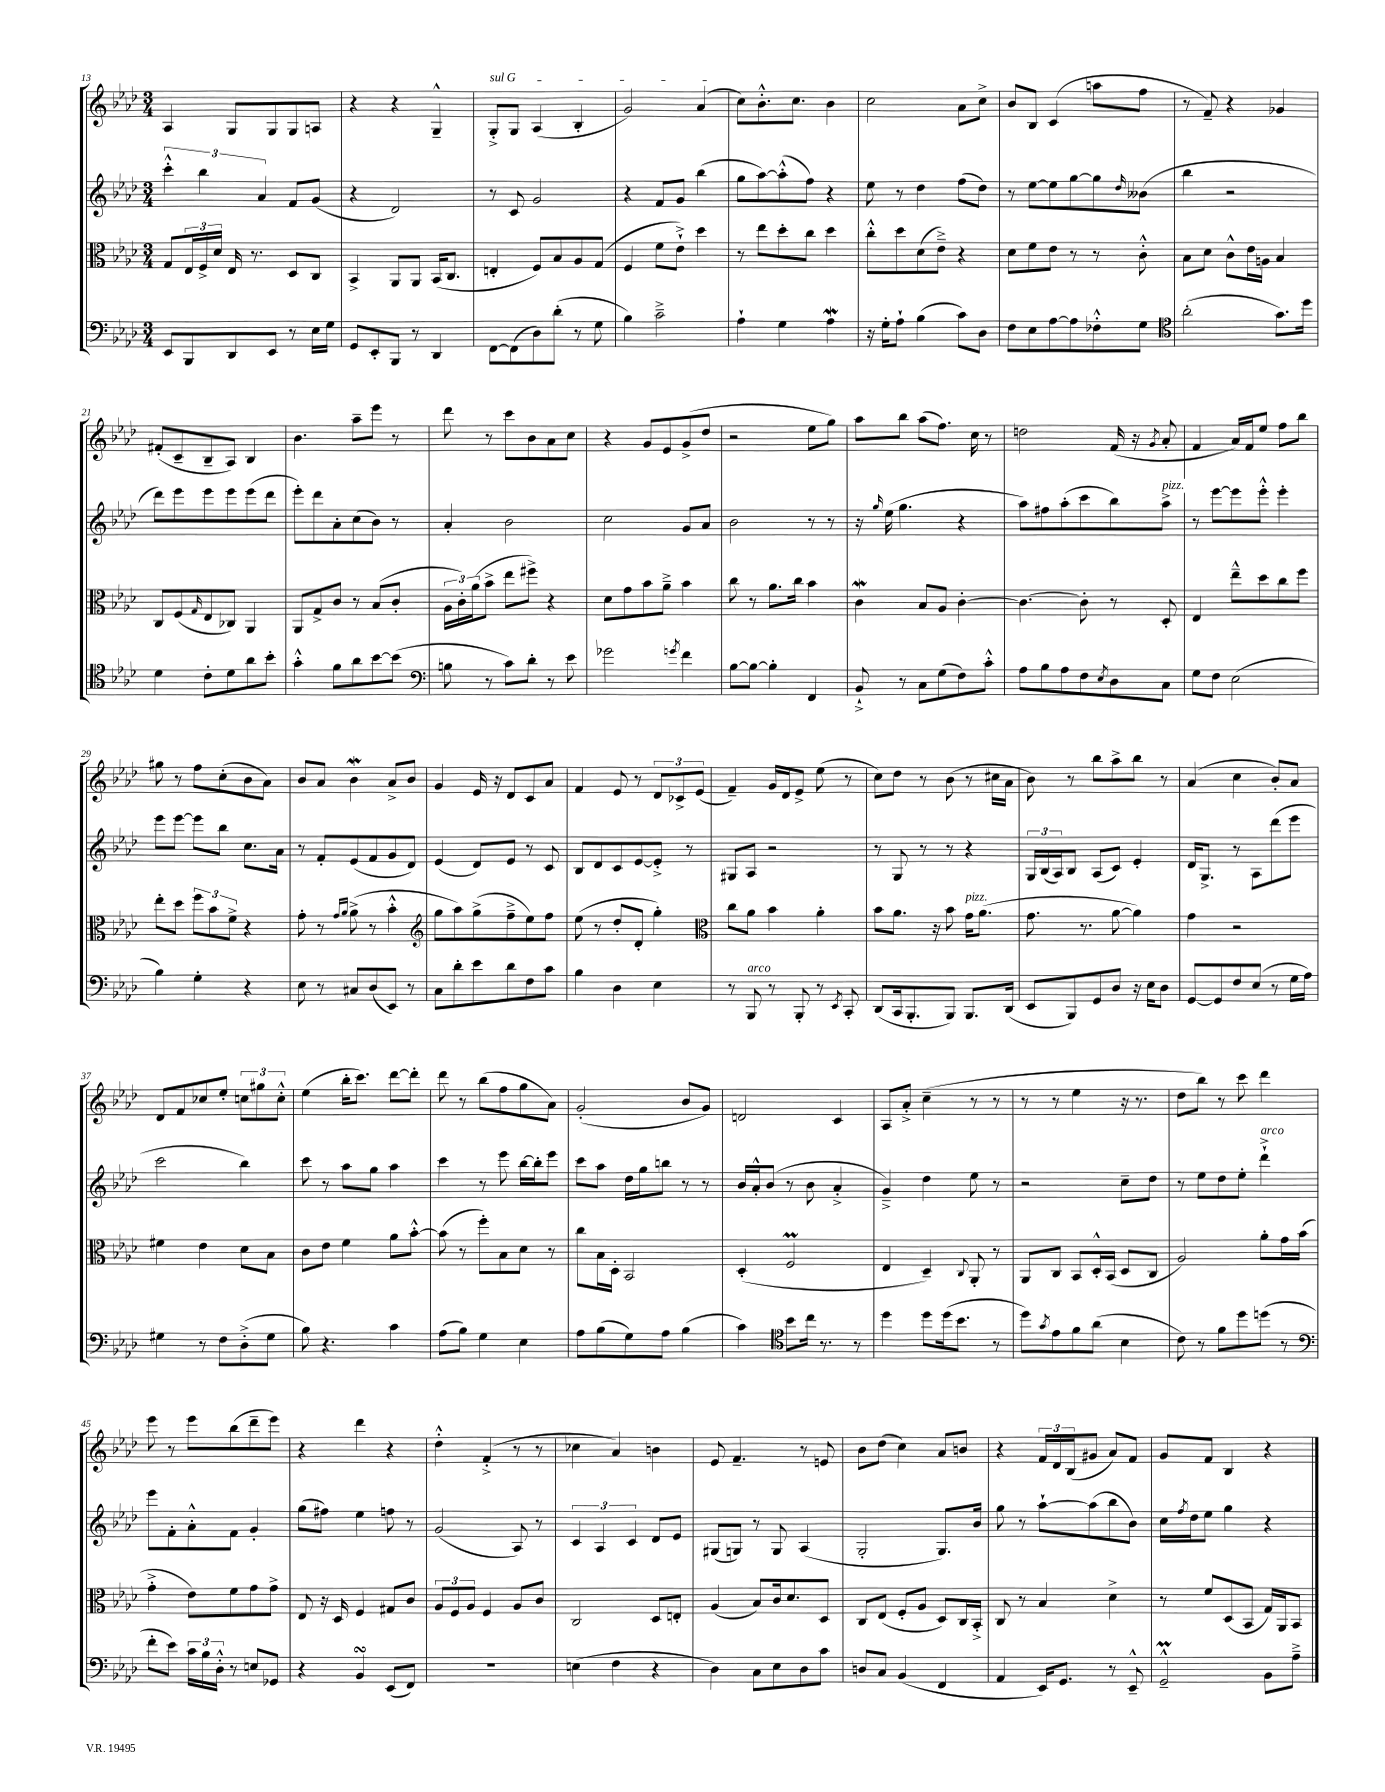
<<
\new StaffGroup <<
\new Staff = "s0" {
    \clef treble \key aes \major \numericTimeSignature \time 3/4
    aes4 g8 g8 g8 a8 |
    r4 r4 g4---^ |
    \once \override TextSpanner.bound-details.left.text = \markup { \italic "sul G" } g8-.->\startTextSpan g8 aes4( bes4-. |
    g'2) aes'4\stopTextSpan( |
    c''8) bes'8.-.-^ c''8. bes'4 |
    c''2 aes'8 c''8-> |
    bes'8 bes8 c'4( a''8 f''8 |
    r8 f'8--) r4 ges'4 |
    fis'8-.( c'8-- bes8-- aes8) bes4 |
    bes'4. aes''8-- ees'''8 r8 |
    des'''8 r8 c'''8 bes'8 aes'8 c''8 |
    r4 g'8 ees'8 g'8->( des''8 |
    r2 ees''8 g''8) |
    aes''8 bes''8 aes''8( f''8.) c''16 r8 |
    d''2 f'16( r16 \acciaccatura { g'8 } aes'8-. |
    f'4 aes'16) f'16 ees''8 f''8 bes''8 |
    gis''8 r8 f''8 c''8-.( bes'8 aes'8) |
    bes'8 aes'8 bes'4\mordent aes'8-> bes'8 |
    g'4 ees'16 r16 des'8 c'8 aes'8 |
    f'4 ees'8 r8 \tuplet 3/2 { des'8 ces'8-> ees'8( } |
    f'4--) g'16 des'16 ees'8-> ees''8( r8 |
    c''8) des''8 r8 bes'8( r8 cis''16 aes'16 |
    bes'8) r8 bes''8 aes''8-> bes''8 r8 |
    aes'4( c''4 bes'8-.) aes'8 |
    des'8 f'8 ces''8 ees''8-. \tuplet 3/2 { c''8 gis''8 c''8-.-^ } |
    ees''4( bes''16-. c'''8.) des'''8~ des'''8-. |
    des'''8 r8 bes''8( f''8 g''8 aes'8) |
    g'2-.( bes'8 g'8) |
    d'2 c'4 |
    aes8 aes'8-.-> c''4--( r8 r8 |
    r8 r8 ees''4 r16 r8. |
    des''8 bes''8) r8 c'''8 des'''4 |
    ees'''8 r8 ees'''8 bes''8( des'''8-- ees'''8) |
    r4 des'''4 r4 |
    des''4-.-^ f'4-.->( r8 r8 |
    ces''4 aes'4) b'4 |
    ees'8 f'4.-- r8 e'8 |
    bes'8 des''8( c''4) aes'8 b'8 |
    r4 \tuplet 3/2 { f'16 des'16 bes16( } gis'8 aes'8) f'8 |
    g'8 f'8 bes4 r4 \bar "|." |
}
\new Staff = "s1" {
    \clef treble \key aes \major \numericTimeSignature \time 3/4
    \tuplet 3/2 { c'''4-.-^ bes''4 aes'4 } f'8 g'8( |
    r4 des'2) |
    r8 c'8 g'2 |
    r4 f'8 g'8 bes''4( |
    g''8 aes''8~) aes''8-.-^( f''8) r4 |
    ees''8 r8 des''4 f''8( des''8) |
    r8 ees''8~ ees''8 g''8~ g''8 \grace { des''16 } beses'8( |
    bes''4 r2 |
    des'''8) ees'''8 ees'''8 ees'''8 ees'''8( des'''8 |
    ees'''8-.) des'''8 aes'8-. c''8( bes'8) r8 |
    aes'4-. bes'2 |
    c''2 g'8 aes'8 |
    bes'2 r8 r8 |
    r16 \grace { g''16 } ees''16( g''4. r4 |
    aes''8) fis''8 aes''8-.( c'''8 bes''8) aes''8->^\markup { \italic "pizz." } |
    r8 ees'''8~ ees'''8 ees'''8-.-^ ees'''4-. |
    ees'''8 ees'''8~ ees'''8 bes''8 c''8. aes'16 |
    r8 f'8-. ees'8( f'8 g'8 des'8) |
    ees'4( des'8) ees'8 r8 c'8 |
    bes8 des'8 c'8 ees'8~ ees'8-.-> r8 |
    gis8 aes8 r2 |
    r8 g8 r8 r8 r4 |
    \tuplet 3/2 { g16 bes16( aes16) } bes8 aes8( c'8) ees'4-. |
    des'16 g8.-> r8 aes8 des'''8( ees'''8 |
    c'''2 bes''4) |
    c'''8 r8 aes''8 g''8 aes''4 |
    c'''4 r8 ees'''8 bes''16~ bes''16-. ees'''8 |
    c'''8 aes''8 des''16 g''16 b''8 r8 r8 |
    bes'16 aes'16-.-^ bes'8( r8 bes'8 aes'4-.-> |
    g'4--->) des''4 ees''8 r8 |
    r2 c''8-- des''8 |
    r8 ees''8 des''8 ees''8-. des'''4-!->^\markup { \italic "arco" } |
    ees'''8 f'8-. aes'8-.-^ f'8 g'4-. |
    g''8( fis''8) ees''4 f''8 r8 |
    g'2( aes8) r8 |
    \tuplet 3/2 { c'4 aes4 c'4 } des'8 ees'8 |
    gis8( g8) r8 g8 aes4( |
    g2-. g8.) bes'16 |
    g''8 r8 aes''8~-! aes''8( bes''8 bes'8) |
    c''16 \acciaccatura { f''8 } des''16 ees''8 g''4 r4 \bar "|." |
}
\new Staff = "s2" {
    \clef alto \key aes \major \numericTimeSignature \time 3/4
    g8 \tuplet 3/2 { ees16 f16-> des'16 } ees16 r8. des8 c8 |
    bes,4-> aes,8 aes,8 bes,16( c8. |
    e4-. f8) bes8 aes8 g8( |
    f4 f'8 ees'8-!->) des''4 |
    r8 ees''8 des''8-. c''8 des''4 |
    c''8-.-^ des''8 des'8( ees'8--->) r4 |
    des'8 f'8 ees'8 r8 r8 c'8-.-^ |
    bes8 des'8 c'8-^ ees'16 a16 bes4 |
    c8 f8( \grace { g16 } ees8 ces8) aes,4 |
    aes,8 g8-> c'8 r8 bes8( c'8-. |
    \tuplet 3/2 { aes16 c'16-.) aes'16( } bes'8-> ees''8 fis''8->) r4 |
    des'8 g'8 bes'8 aes'8---> bes'4 |
    c''8 r8 aes'8. c''16 bes'4 |
    c'4\mordent bes8 aes8 c'4~-. |
    c'4.~ c'8-. r8 des8-. |
    ees4 ees''8---^ des''8 c''8 f''8 |
    ees''8-. des''8 \tuplet 3/2 { f''8 bes'8 f'8-> } r4 |
    g'8-. r8 \grace { g'16 aes'16 } aes'8->( r8 bes'4-.-^ |
    \clef treble g''8 aes''8) g''8->( f''8---> ees''8) f''8 |
    ees''8( r8 des''8-. des'8-. g''4-.) |
    \clef alto c''8 aes'8 bes'4 aes'4-. |
    bes'8 aes'8. r16 bes'8 g'16^\markup { \italic "pizz." } aes'8.( |
    g'8. r8. aes'8~ aes'4) |
    g'4 r2 |
    fis'4 ees'4 des'8 bes8 |
    c'8 ees'8 f'4 aes'8 bes'8~-.-^ |
    bes'8( r8 f''8-.) bes8 des'8 r8 |
    c''8 bes16 des16-. bes,2 |
    des4-.( f2\prall |
    ees4 des4--) \appoggiatura { c8 } aes,8-. r8 |
    aes,8 c8 bes,8 des16-.-^ bes,16( des8 c8 |
    aes2) aes'8-. g'16 bes'16( |
    g'4-.-> ees'8) f'8 g'8 g'8-> |
    ees8 r16 des16 f4 gis8 c'8 |
    \tuplet 3/2 { aes8 f8 aes8 } f4 aes8 c'8 |
    c2 des8 e8-. |
    aes4( bes8) c'16 des'8. des8 |
    c8 ees8( f8-. aes8 des8) c16 bes,16-.-> |
    c8 r8 bes4 des'4-> |
    r8 f'8 des8( bes,8 g16) aes,16 bes,8 \bar "|." |
}
\new Staff = "s3" {
    \clef bass \key aes \major \numericTimeSignature \time 3/4
    ees,8 bes,,8 des,8 ees,8 r8 ees16 g16 |
    g,8 ees,8-. bes,,8 r8 des,4 |
    f,8~ f,8( des8) des'8-.( r8 g8 |
    bes4) c'2---> |
    aes4-! g4 aes4\mordent |
    r16 g16-. aes8-! bes4( c'8) des8 |
    f8 ees8 aes8~ aes8 fes8-.-^ g8 |
    \clef tenor aes'2-.( g'8.) des''16 |
    des'4 c'8-. des'8 aes'8 bes'8-. |
    g'4-.-^ f'8 aes'8 bes'8~ bes'8( |
    \clef bass b8 r8 c'8) des'8-. r8 ees'8 |
    ges'2 \acciaccatura { g'8 } f'4 |
    bes8~ bes8~ bes4-. f,4 |
    bes,8-!-> r8 c8 g8( f8) c'8-.-^ |
    aes8 bes8 aes8 f8 \acciaccatura { ees8 } des8 c8 |
    g8 f8 ees2( |
    bes4) g4-. r4 |
    ees8 r8 cis8 des8( ees,8) r8 |
    c8 des'8-. ees'8 des'8 f8 c'8 |
    bes4 des4 ees4 |
    r8 bes,,8^\markup { \italic "arco" } r8 bes,,8-. r8 \acciaccatura { ees,8 } c,8-. |
    des,8( c,16 bes,,8.-. bes,,8) bes,,8. des,16( |
    ees,8 bes,,8) g,8 des8 r16 ees16 des8 |
    g,8~ g,8 f8 ees8( r8 g16 aes16) |
    gis4 r8 f8 des8-.->( gis8 |
    bes8) r4. c'4 |
    aes8( bes8) g4 ees4 |
    aes8 bes8( g8) aes8 bes4( |
    c'4) \clef tenor bes'8 c''16 r8. r8 |
    des''4 des''8 des''16( bes'8. r8 |
    des''8) \acciaccatura { g'8 } ees'8 f'8 aes'8( bes4 |
    c'8) r8 f'8 des''8 d''8( r8 |
    \clef bass f'8-. ees'8) \tuplet 3/2 { c'16 bes16 des16-.-^ } r8 e8 ges,8 |
    r4 bes,4\turn ees,8( f,8) |
    R2. |
    e4( f4 r4 |
    des4) c8 ees8 des8 c'8 |
    d8 c8 bes,4( f,4 |
    aes,4 ees,16) g,8. r8 ees,8---^ |
    g,2---^\prall bes,8 aes8---> \bar "|." |
}
>>
>>
\layout { \context { \Score currentBarNumber = #13 } }
